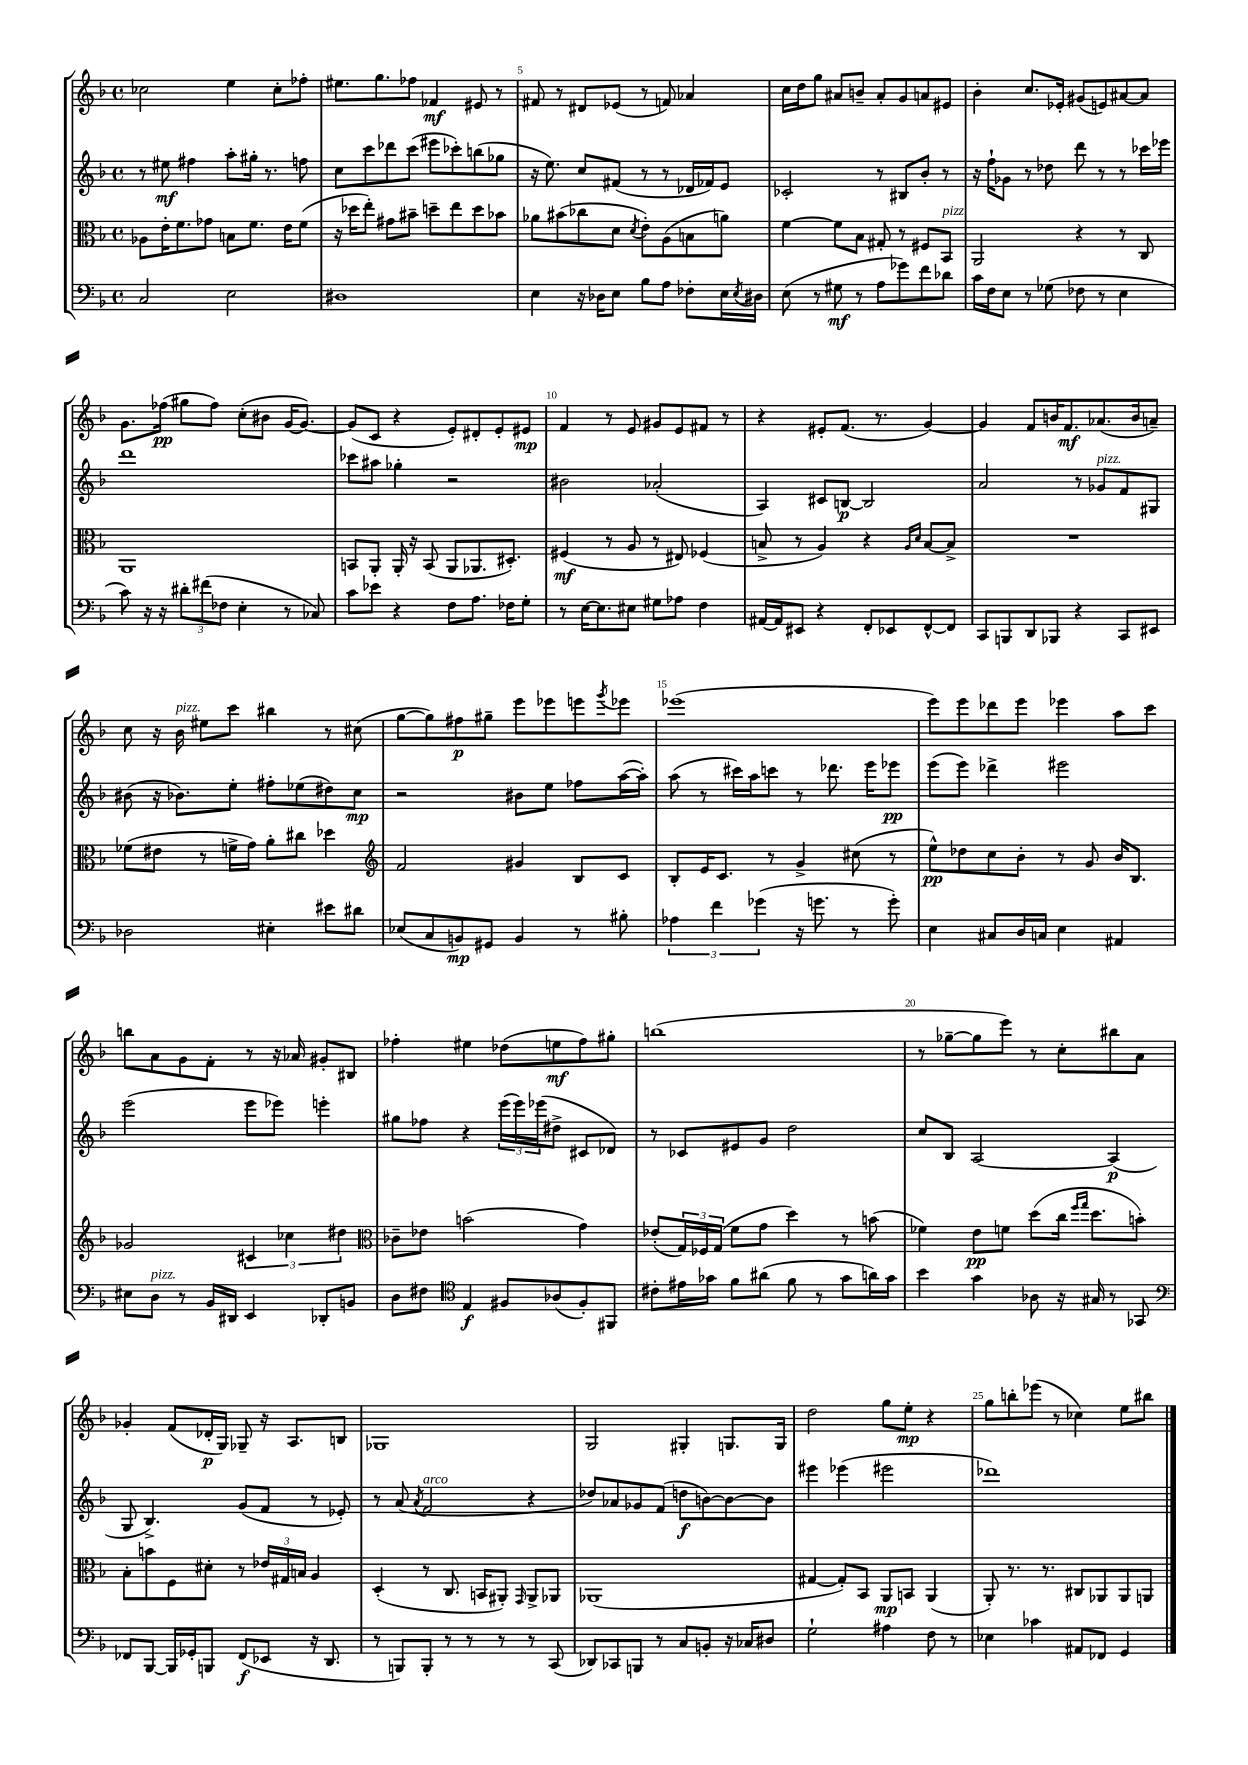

**kern	**dynam	**kern	**dynam	**kern	**dynam	**kern	**dynam
*part4	*part4	*part3	*part3	*part2	*part2	*part1	*part1
*staff4	*staff4	*staff3	*staff3	*staff2	*staff2	*staff1	*staff1
*clefF4	*	*clefC3	*	*clefG2	*	*clefG2	*
*k[b-]	*	*k[b-]	*	*k[b-]	*	*k[b-]	*
*M4/4	*	*M4/4	*	*M4/4	*	*M4/4	*
*met(c)	*	*met(c)	*	*met(c)	*	*met(c)	*
=3	=3	=3	=3	=3	=3	=3	=3
2C/	.	8A-X\L	.	8r	.	2cc-X\	.
.	.	16e'\K	.	8ee#X\	mf	.	.
.	.	8.f\	.	.	.	.	.
.	.	.	.	4ff#X\	.	.	.
.	.	8g-X\J	.	.	.	.	.
2E\	.	8Bn\L	.	8aa'\L	.	4ee\	.
.	.	8.f\J	.	16gg#X'\Jk	.	.	.
.	.	.	.	8.r	.	.	.
.	.	.	.	.	.	8cc-'\L	.
.	.	16e\KL	.	.	.	.	.
.	.	(8f\J	.	8ffn\	.	8ff-X'\J	.
=4	=4	=4	=4	=4	=4	=4	=4
1D#X	.	16r	.	8cc\L	.	8.ee#X\L	.
.	.	16dd-X\KL	.	.	.	.	.
.	.	8ee'\J)	.	8ccc\	.	.	.
.	.	.	.	.	.	8.gg\	.
.	.	8g#X\L	.	8ddd-X\	.	.	.
.	.	8b#X~\J	.	(8ccc\J	.	8ff-X\J	.
.	.	8ddn~\L	.	8eee#X\L	.	4f-X/	mf
.	.	8ee\	.	8ccc-X'\)	.	.	.
.	.	8dd\	.	(8bbn\	.	8e#X/	.
.	.	8b-X\J	.	8gg-X\J	.	8r	.
=5	=5	=5	=5	=5	=5	=5	=5
4E\	.	8a-X\L	.	16r	.	8f#X/	.
.	.	.	.	8.ee\)	.	.	.
.	.	(8b#X\	.	.	.	8r	.
16r	.	8cc-X\	.	8cc/L	.	8d#X/L	.
16D-X\KL	.	.	.	.	.	.	.
8E\J	.	8d\J	.	(8f#X/J	.	(8e-X/J	.
.	.	8qd/	.	.	.	.	.
8B-\L	.	8e'\L)	.	8r	.	8r	.
8A\J	.	(8A\	.	8r	.	8fn/)	.
8F-X'\L	.	8Bn\	.	16d-X/LL	.	4a-X/	.
.	.	.	.	16f-X/J)	.	.	.
16E\L	.	8an\J)	.	8e/J	.	.	.
8qE/	.	.	.	.	.	.	.
16D#X\JJ	.	.	.	.	.	.	.
=6	=6	=6	=6	=6	=6	=6	=6
(8E\	.	[4f\	.	2c-X'/	.	16cc\LL	.
.	.	.	.	.	.	16dd\J	.
8r	.	.	.	.	.	8gg\J	.
8G#X\	mf	8f\L]	.	.	.	8a#X/L	.
8r	.	8B-\J	.	.	.	8bn~/J	.
8A\L	.	8G#X'/	.	8r	.	8a#'/L	.
8g-X\)	.	8r	.	8B#X/L	.	8g/	.
8f\	.	8F#X/L	.	8b-'/J	.	8an/	.
!	!	!LO:TX:a:i:t=pizz.	!	!	!	!	!
8d-X\J	.	8BB-/J	.	8r	.	8e#X/J	.
=7	=7	=7	=7	=7	=7	=7	=7
16c\LL	.	2AA/	.	16r	.	4b-'\	.
16F\J	.	.	.	16ff`\KL	.	.	.
8E\J	.	.	.	8g-X\J	.	.	.
8r	.	.	.	8r	.	8.cc/L	.
(8G-X\	.	.	.	8dd-X\	.	.	.
.	.	.	.	.	.	16e-X'/Jk	.
8F-X\	.	4r	.	8ddd\	.	(8g#X/L	.
8r	.	.	.	8r	.	8en/)	.
4E\	.	8r	.	8r	.	[8a#X/	.
.	.	8C/	.	16ccc-X\LL	.	8a#/J]	.
.	.	.	.	16eee-X\JJ	.	.	.
!!LO:LB:g=z
=8	=8	=8	=8	=8	=8	=8	=8
8c\)	.	1AA	.	1ddd	.	8.g\L	.
16r	.	.	.	.	.	.	.
16r	.	.	.	.	.	(16ff-X\Jk	pp
12d#X'\L	.	.	.	.	.	8gg#X\L	.
(12f#X\	.	.	.	.	.	.	.
.	.	.	.	.	.	8ff-\J)	.
12F-X\J	.	.	.	.	.	.	.
4E'\	.	.	.	.	.	(8cc'\L	.
.	.	.	.	.	.	8b#X\J	.
8r	.	.	.	.	.	[16g/KL	.
.	.	.	.	.	.	8.g/J_)	.
8C-X/)	.	.	.	.	.	.	.
=9	=9	=9	=9	=9	=9	=9	=9
8c\L	.	8BBn/L	.	8ccc-X\L	.	(8g/L]	.
8e-X\J	.	8AA'/J	.	8aa#X\J	.	8c/J	.
4r	.	16AA'/	.	4gg-X'\	.	4r	.
.	.	16r	.	.	.	.	.
.	.	(8BB/	.	.	.	.	.
8F\L	.	8AA/L	.	2r	.	8e'/L)	.
8.A\J	.	8.AA-X/	.	.	.	8d#X'/	.
.	.	.	.	.	.	8e'/	.
16F-X\KL	.	8.D#X'/J)	.	.	.	.	.
8G'\J	.	.	.	.	.	8e#X/J	mp
=10	=10	=10	=10	=10	=10	=10	=10
8r	.	(4F#X/	mf	2b#X\	.	4f/	.
[16E\KL	.	.	.	.	.	.	.
8.E\]	.	.	.	.	.	.	.
.	.	8r	.	.	.	8r	.
8E#X\J	.	8A/	.	.	.	8e/	.
8G#X\L	.	8r	.	(2a-X'/	.	8g#X/L	.
8A-X\J	.	8E#X/)	.	.	.	8e/	.
4F\	.	(4F-X/	.	.	.	8f#X/J	.
.	.	.	.	.	.	8r	.
=11	=11	=11	=11	=11	=11	=11	=11
[16AA#X/LL	.	8Bn^/	.	4A/)	.	4r	.
16AA#/J]	.	.	.	.	.	.	.
8EE#X/J	.	8r	.	.	.	.	.
4r	.	4A/)	.	8c#X/L	.	8e#X'/L	.
.	.	.	.	[8Bn/J	p	(8.f/J	.
8FF'/L	.	4r	.	2B/]	.	.	.
.	.	.	.	.	.	8.r	.
8EE-X/	.	.	.	.	.	.	.
.	.	16qqA/LL	.	.	.	.	.
.	.	16qqd/JJ	.	.	.	.	.
[8FF^^/	.	[8B/L	.	.	.	[4g/)	.
8FF/J]	.	8B^/J]	.	.	.	.	.
=12	=12	=12	=12	=12	=12	=12	=12
8CC/L	.	1r	.	2a/	.	4g/]	.
8BBBn/	.	.	.	.	.	.	.
8DD/	.	.	.	.	.	8f/L	.
8BBB-X/J	.	.	.	.	.	16bn/K	.
.	.	.	.	.	.	8.f/	mf
4r	.	.	.	8r	.	.	.
!	!	!	!	!LO:TX:a:i:t=pizz.	!	!	!
.	.	.	.	8g-X/L	.	(8.a-X/	.
8CC/L	.	.	.	8f/	.	.	.
.	.	.	.	.	.	16b/k	.
8EE#X/J	.	.	.	8G#X/J	.	8an~/J)	.
!!LO:LB:g=z
=13	=13	=13	=13	=13	=13	=13	=13
2D-X\	.	(8f-X\L	.	(8b#X\	.	8cc\	.
.	.	8e#X\J	.	16r	.	16r	.
!	!	!	!	!	!	!LO:TX:a:i:t=pizz.	!
.	.	.	.	8.b-X\L)	.	16b-\	.
.	.	8r	.	.	.	8ee#X\L	.
.	.	16fn^\LL	.	8ee'\J	.	8ccc\J	.
.	.	16g\JJ)	.	.	.	.	.
4E#X'\	.	8a'\L	.	8ff#X'\L	.	4bb#X\	.
.	.	8cc#X\J	.	(8ee-X\	.	.	.
8e#X\L	.	4dd-X\	.	8dd#X\)	.	8r	.
8d#X\J	.	.	.	8cc\J	mp	(8cc#X\	.
=14	=14	=14	=14	=14	=14	=14	=14
*	*	*clefG2	*	*	*	*	*
(8E-X/L	.	2f/	.	2r	.	[8gg\L	.
8C/	.	.	.	.	.	8gg\])	.
8BBn/)	mp	.	.	.	.	8ff#X\	p
8GG#X/J	.	.	.	.	.	8gg#X~\J	.
4BB/	.	4g#X/	.	8b#X\L	.	8eee\L	.
.	.	.	.	8ee\J	.	8eee-X\	.
8r	.	8B-/L	.	8ff-X\L	.	8eeen\	.
.	.	.	.	.	.	8qggg/	.
8B#X'\	.	8c/J	.	([16aa\L	.	8eee-X\J	.
.	.	.	.	16aa'\JJ])	.	.	.
=15	=15	=15	=15	=15	=15	=15	=15
6A-X\	.	8B-'/L	.	(8aa\	.	(1eee-X	.
.	.	16e/K	.	8r	.	.	.
6f\	.	.	.	.	.	.	.
.	.	8.c/J	.	.	.	.	.
.	.	.	.	16ccc#X\LL)	.	.	.
.	.	.	.	16aa\J	.	.	.
(6g-X\	.	.	.	.	.	.	.
.	.	8r	.	8cccn\J	.	.	.
16r	.	4g^/	.	8r	.	.	.
8.gn\	.	.	.	.	.	.	.
.	.	.	.	8.ddd-X\	.	.	.
8r	.	(8cc#X\	.	.	.	.	.
.	.	.	.	16eee\KL	.	.	.
8g'\)	.	8r	.	8eee-X\J	pp	.	.
=16	=16	=16	=16	=16	=16	=16	=16
4E\	.	8ee^^\L)	pp	(8eee\L	.	8eee\L)	.
.	.	8dd-X\	.	8eee\J)	.	8eee\	.
8C#X/L	.	8cc\	.	4ddd-X^\	.	8ddd-X\	.
16D/L	.	8b-'\J	.	.	.	8eee\J	.
16Cn/JJ	.	.	.	.	.	.	.
4E\	.	8r	.	2eee#X\	.	4eee-X\	.
.	.	8g/	.	.	.	.	.
4AA#X/	.	16b-/KL	.	.	.	8aa\L	.
.	.	8.B-/J	.	.	.	.	.
.	.	.	.	.	.	8ccc\J	.
!!LO:LB:g=z
=17	=17	=17	=17	=17	=17	=17	=17
8E#X\L	.	2g-X/	.	(2eee\	.	8bbn\L	.
!LO:TX:a:i:t=pizz.	!	!	!	!	!	!	!
8D\J	.	.	.	.	.	8a\	.
8r	.	.	.	.	.	8g\	.
16BB-/LL	.	.	.	.	.	8f'\J	.
16DD#X/JJ	.	.	.	.	.	.	.
4EE/	.	6c#X/	.	8eee\L	.	8r	.
.	.	.	.	8eee-X\J)	.	16r	.
.	.	6cc-X\	.	.	.	.	.
.	.	.	.	.	.	16a-X/	.
8DD-X'/L	.	.	.	4eeen'\	.	8g#X'/L	.
.	.	6dd#X\	.	.	.	.	.
8BBn/J	.	.	.	.	.	8B#X/J	.
=18	=18	=18	=18	=18	=18	=18	=18
*	*	*clefC3	*	*	*	*	*
8D\L	.	8c-X~\L	.	8gg#X\L	.	4ff-X'\	.
8F#X\J	.	8e-X\J	.	8ff-X\J	.	.	.
*clefC4	*	*	*	*	*	*	*
4E/	f	(2bn\	.	4r	.	4ee#X\	.
8F#X/L	.	.	.	(24eee\LL	.	(8dd-X\L	.
.	.	.	.	24eee\)	.	.	.
.	.	.	.	(24eee-X\J	.	.	.
(8A-X/	.	.	.	8dd#X^\J	.	8een\	mf
8F#'/)	.	4g\)	.	8c#X/L	.	8ff-\)	.
8FF#X/J	.	.	.	8d-X/J)	.	8gg#X'\J	.
=19	=19	=19	=19	=19	=19	=19	=19
8c#X'\L	.	(8e-X'/L	.	8r	.	(1bbn	.
16e#X\L	.	24G/L)	.	8c-X/L	.	.	.
.	.	24F-X/	.	.	.	.	.
16g-X\JJ	.	.	.	.	.	.	.
.	.	(24G/JJ	.	.	.	.	.
8f\L	.	8f\L	.	8e#X/	.	.	.
(8a#X\J	.	8g\J	.	8g/J	.	.	.
8f\	.	4dd\)	.	2dd\	.	.	.
8r	.	.	.	.	.	.	.
8g-\L	.	8r	.	.	.	.	.
16an\L)	.	(8bn\	.	.	.	.	.
16g-\JJ	.	.	.	.	.	.	.
=20	=20	=20	=20	=20	=20	=20	=20
4b-\	.	4f-X\)	.	8cc/L	.	8r	.
.	.	.	.	8B-/J	.	[8gg-X~\L	.
4g\	.	8e\L	pp	[2A/	.	8gg-\]	.
.	.	8fn\J	.	.	.	8eee\J)	.
8A-X\	.	(8dd\L	.	.	.	8r	.
16r	.	16cc\Jk	.	.	.	8cc'\L	.
.	.	16qqff/LL	.	.	.	.	.
.	.	16qqgg/JJ	.	.	.	.	.
16G#X/	.	8.dd\L	.	.	.	.	.
8r	.	.	.	(4A/]	p	8bb#X\	.
8GG-X/	.	8bn'\J)	.	.	.	8a\J	.
!!LO:LB:g=z
=21	=21	=21	=21	=21	=21	=21	=21
*clefF4	*	*	*	*	*	*	*
8FF-X/L	.	8B-'\L	.	8G/	.	4g-X'/	.
[8BBB-/J	.	8bn\	.	4.B-^/)	.	.	.
16BBB-/LL]	.	8F\	.	.	.	(8f/L	.
16GG-X'/J	.	.	.	.	.	.	.
8BBBn/J	.	8d#X'\J	.	.	.	16d-X'/L	p
.	.	.	.	.	.	16G/JJ)	.
(8FF-/L	f	8r	.	(8g/L	.	8G-X~/	.
8EE-X/J	.	24e-X/LL	.	8f/J	.	16r	.
.	.	24G#X/	.	.	.	.	.
.	.	.	.	.	.	8.A/L	.
.	.	24Bn/JJ	.	.	.	.	.
16r	.	4A/	.	8r	.	.	.
8.DD/	.	.	.	.	.	.	.
.	.	.	.	8e-X'/)	.	8Bn/J	.
=22	=22	=22	=22	=22	=22	=22	=22
8r	.	(4D'/	.	8r	.	1G-X	.
8BBBn/L)	.	.	.	(8a/	.	.	.
.	.	.	.	8qa/	.	.	.
!	!	!	!	!LO:TX:a:i:t=arco	!	!	!
8BBB'/J	.	8r	.	2f/	.	.	.
8r	.	8.C/	.	.	.	.	.
8r	.	.	.	.	.	.	.
.	.	16BBn/KL	.	.	.	.	.
8r	.	8AA#X'/J)	.	.	.	.	.
.	.	16qqGG/	.	.	.	.	.
8r	.	8AA#^/L	.	4r	.	.	.
(8CC/	.	8AA-X/J	.	.	.	.	.
=23	=23	=23	=23	=23	=23	=23	=23
8DD-X/L)	.	(1AA-X	.	8dd-X/L)	.	2G/	.
8CC-X/	.	.	.	8a-X/	.	.	.
8BBBn/J	.	.	.	8g-X/	.	.	.
8r	.	.	.	(8f/J	.	.	.
8C/L	.	.	.	8ddn\L	f	4G#X'/	.
8BBn'/J	.	.	.	[8bn\)	.	.	.
16r	.	.	.	8b\_	.	8.Gn/L	.
16C-X/KL	.	.	.	.	.	.	.
8D#X/J	.	.	.	8b\J]	.	.	.
.	.	.	.	.	.	16G/Jk	.
=24	=24	=24	=24	=24	=24	=24	=24
2G`\	.	[4G#X/	.	4eee#X\	.	2dd\	.
.	.	8G#'/L])	.	(4eee-X\	.	.	.
.	.	8BB-/J	.	.	.	.	.
4A#X\	.	8AA/L	mp	2eee#X\	.	8gg\L	.
.	.	8BBn/J	.	.	.	8ee'\J	mp
8F\	.	(4AA/	.	.	.	4r	.
8r	.	.	.	.	.	.	.
=25	=25	=25	=25	=25	=25	=25	=25
4E-X\	.	8AA'/)	.	1ddd-X)	.	8gg\L	.
.	.	8.r	.	.	.	8bbn'\	.
4c-X\	.	.	.	.	.	(8eee-X\J	.
.	.	8.r	.	.	.	.	.
.	.	.	.	.	.	8r	.
8AA#X/L	.	8C#X/L	.	.	.	4cc-X\)	.
8FF-X/J	.	8AA-X/	.	.	.	.	.
4GG/	.	8AA-/	.	.	.	8ee\L	.
.	.	8AAn/J	.	.	.	8bb#X\J	.
==	==	==	==	==	==	==	==
*-	*-	*-	*-	*-	*-	*-	*-
